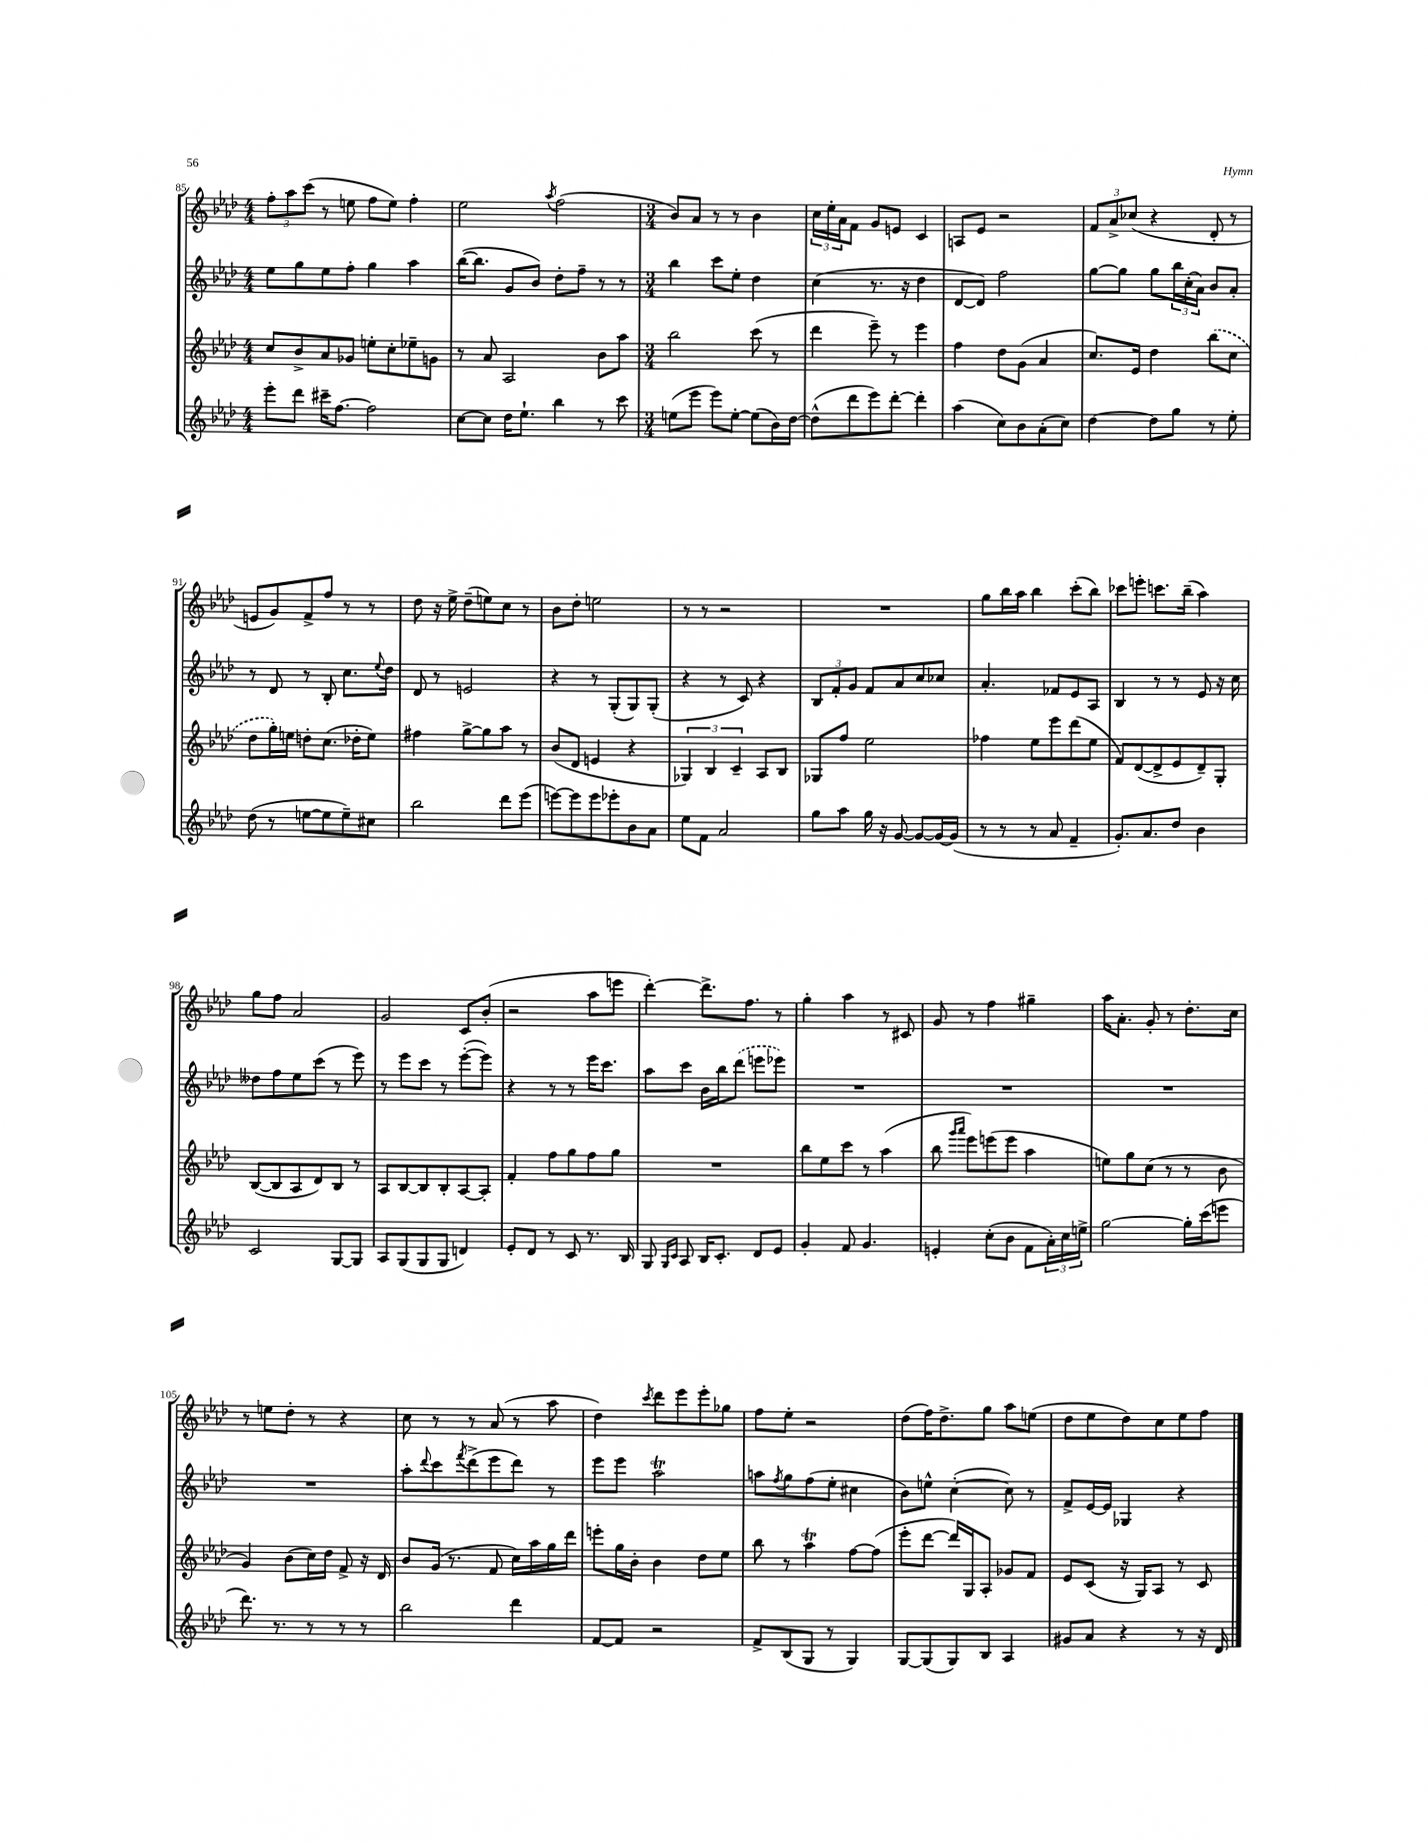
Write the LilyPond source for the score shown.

<<
\new StaffGroup <<
\new Staff = "s0" {
    \clef treble \key aes \major \numericTimeSignature \time 4/4
    \tuplet 3/2 { f''8-. aes''8 c'''8( } r8 e''8 f''8 e''8) f''4-. |
    ees''2 \acciaccatura { aes''8 } f''2( |
    \numericTimeSignature \time 3/4 bes'8) aes'8 r8 r8 bes'4 |
    \tuplet 3/2 { c''16 ees''16-. aes'16 } f'8 g'8 e'8 c'4 |
    a8 ees'8 r2 |
    \tuplet 3/2 { f'8 aes'8-> ces''8( } r4 des'8-. r8 |
    e'8 g'8) f'8-> f''8 r8 r8 |
    des''8 r16 ees''16-> des''8--( e''8) c''8 r8 |
    bes'8 des''8-. e''2 |
    r8 r8 r2 |
    R2. |
    g''8 bes''16 aes''16 bes''4 c'''8-.( bes''8) |
    ces'''8 e'''8-. c'''8. bes''16--( aes''4) |
    g''8 f''8 aes'2 |
    g'2 c'8 bes'8-.( |
    r2 aes''8 e'''8 |
    des'''4~-.) des'''8.-> f''8. r8 |
    g''4-. aes''4 r8 cis'8 |
    g'8 r8 f''4 gis''4-- |
    aes''16 aes'8.-. g'8-. r8 des''8.-. c''16 |
    r8 e''8 des''8-. r8 r4 |
    c''8 r8 r8 aes'8( r8 aes''8 |
    des''4) \acciaccatura { c'''8 } des'''8 ees'''8 ees'''8-. ges''8 |
    f''8 ees''8-. r2 |
    des''8( f''16) des''8.-> g''8 aes''8 e''8( |
    des''8 ees''8 des''8) c''8 ees''8 f''8 \bar "|." |
}
\new Staff = "s1" {
    \clef treble \key aes \major \numericTimeSignature \time 4/4
    ees''8 g''8 ees''8 f''8-. g''4 aes''4 |
    bes''16~( bes''8. g'8 bes'8) des''8-. f''8-- r8 r8 |
    \numericTimeSignature \time 3/4 bes''4 c'''8 ees''8-. des''4 |
    c''4( r8. r16 des''4 |
    des'8~ des'8) f''2 |
    g''8~ g''8 g''8 \tuplet 3/2 { bes''16 c''16-.( aes'16) } bes'8 aes'8-. |
    r8 des'8 r8 bes8-. c''8. \appoggiatura { ees''8 } des''16 |
    des'8 r8 e'2 |
    r4 r8 g8-.( g8) g8-.( |
    r4 r8 c'8) r4 |
    \tuplet 3/2 { bes8 f'8-. g'8 } f'8 aes'8 c''8 ces''8 |
    aes'4.-. fes'8 ees'8 aes8 |
    bes4 r8 r8 ees'8 r16 c''16 |
    deses''8 f''8 ees''8 c'''8( r8 ees'''8) |
    r8 ees'''8 c'''8 r8 ees'''8~-.( ees'''8) |
    r4 r8 r8 ees'''16 c'''8. |
    aes''8 c'''8 bes'16 bes''16 \once \slurDashed des'''8( e'''8 ees'''8) |
    R2. |
    R2. |
    R2. |
    R2. |
    aes''8-. \appoggiatura { des'''8 } c'''8 \acciaccatura { f'''8 } des'''8->( ees'''8 des'''8) r8 |
    ees'''8 ees'''8 aes''2\trill |
    a''8 \acciaccatura { f''8 } g''8 f''8( ees''8-. cis''4 |
    bes'8) e''8-^ c''4~-.( c''8) r8 |
    f'8-> ees'16~ ees'16 ges4 r4 \bar "|." |
}
\new Staff = "s2" {
    \clef treble \key aes \major \numericTimeSignature \time 4/4
    c''8 bes'8-> aes'8 ges'8 e''8-. c''8-. ees''8-- g'8 |
    r8 aes'8 aes2 bes'8 aes''8 |
    \numericTimeSignature \time 3/4 bes''2 c'''8( r8 |
    des'''4 ees'''8--) r8 ees'''4 |
    f''4 des''8 g'8( aes'4 |
    c''8.) ees'16 des''4 \once \slurDashed bes''8( c''8 |
    des''8 g''16-.) e''16 d''8-. c''8.( des''16-. e''8) |
    fis''4 g''8~-> g''8 aes''8 r8 |
    bes'8( des'8 e'4 r4 |
    \tuplet 3/2 { ges4) bes4 c'4-- } aes8 bes8 |
    ges8 f''8 ees''2 |
    fes''4 ees''8 ees'''8 des'''8( ees''8 |
    f'8) des'8~( des'8-> ees'8 des'8--) g8-. |
    bes8~( bes8 aes8 des'8) bes8 r8 |
    aes8 bes8~ bes8 bes8-. aes8~ aes8-. |
    f'4-. f''8 g''8 f''8 g''8 |
    R2. |
    bes''8 ees''8 c'''8 r8 aes''4( |
    bes''8 \grace { g'''16 aes'''16 } ees'''8) e'''8( e'''8 aes''4 |
    e''8) g''8 c''8( r8 r8 bes'8 |
    g'4) bes'8( c''16) des''16 f'8-> r16 des'16 |
    bes'8 g'16( r8. f'8 c''16) aes''16 g''16 des'''16 |
    e'''8-. g''16 bes'16-. bes'4 des''8 ees''8 |
    bes''8 r8 aes''4\trill f''8~ f''8( |
    ees'''8-. des'''8~ des'''16) g16 aes8-. ges'8 f'8 |
    ees'8 c'8( r16 g16) aes8 r8 c'8 \bar "|." |
}
\new Staff = "s3" {
    \clef treble \key aes \major \numericTimeSignature \time 4/4
    ees'''8-. des'''8 cis'''16-- f''8.~ f''2 |
    c''8~ c''8 des''16 ees''8.-! bes''4 r8 c'''8 |
    \numericTimeSignature \time 3/4 e''8( ees'''8 ees'''8) e''8~-. e''8( bes'16) des''16~ |
    des''8-^( des'''8 ees'''8) des'''8~-. des'''4-. |
    aes''4( c''8) bes'8 aes'8-.( c''8) |
    des''4~ des''8 g''8 r8 ees''8-. |
    des''8( r8 e''8~ e''8 e''8--) cis''8 |
    bes''2 des'''8 ees'''8( |
    e'''8~) e'''8 e'''8 ees'''8-. bes'8 aes'8 |
    ees''8 f'8 aes'2 |
    g''8 aes''8 g''16 r16 g'8~ g'8~ g'16~ g'16( |
    r8 r8 r8 aes'8 f'4-- |
    g'8.-.) aes'8. des''8 bes'4 |
    c'2 g8~ g8 |
    aes8 g8( g8 g8 d'4) |
    ees'8-. des'8 r8 c'8 r8. bes16 |
    g8 \grace { g16 c'16 } aes8 bes16 c'8.-. des'8 ees'8 |
    g'4-. f'8 g'4. |
    e'4-. c''8-.( bes'8 f'8 \tuplet 3/2 { aes'16-.) c''16 e''16-> } |
    g''2~ g''16-. c'''16( e'''8 |
    des'''8.) r8. r8 r8 r8 |
    bes''2 des'''4 |
    f'8~ f'8 r2 |
    f'8-> bes8( g8 r8 g4) |
    g8~ g8( g8) bes8 aes4 |
    gis'8 aes'8 r4 r8 r16 des'16 \bar "|." |
}
>>
>>
\layout { \context { \Score currentBarNumber = #85 } }
